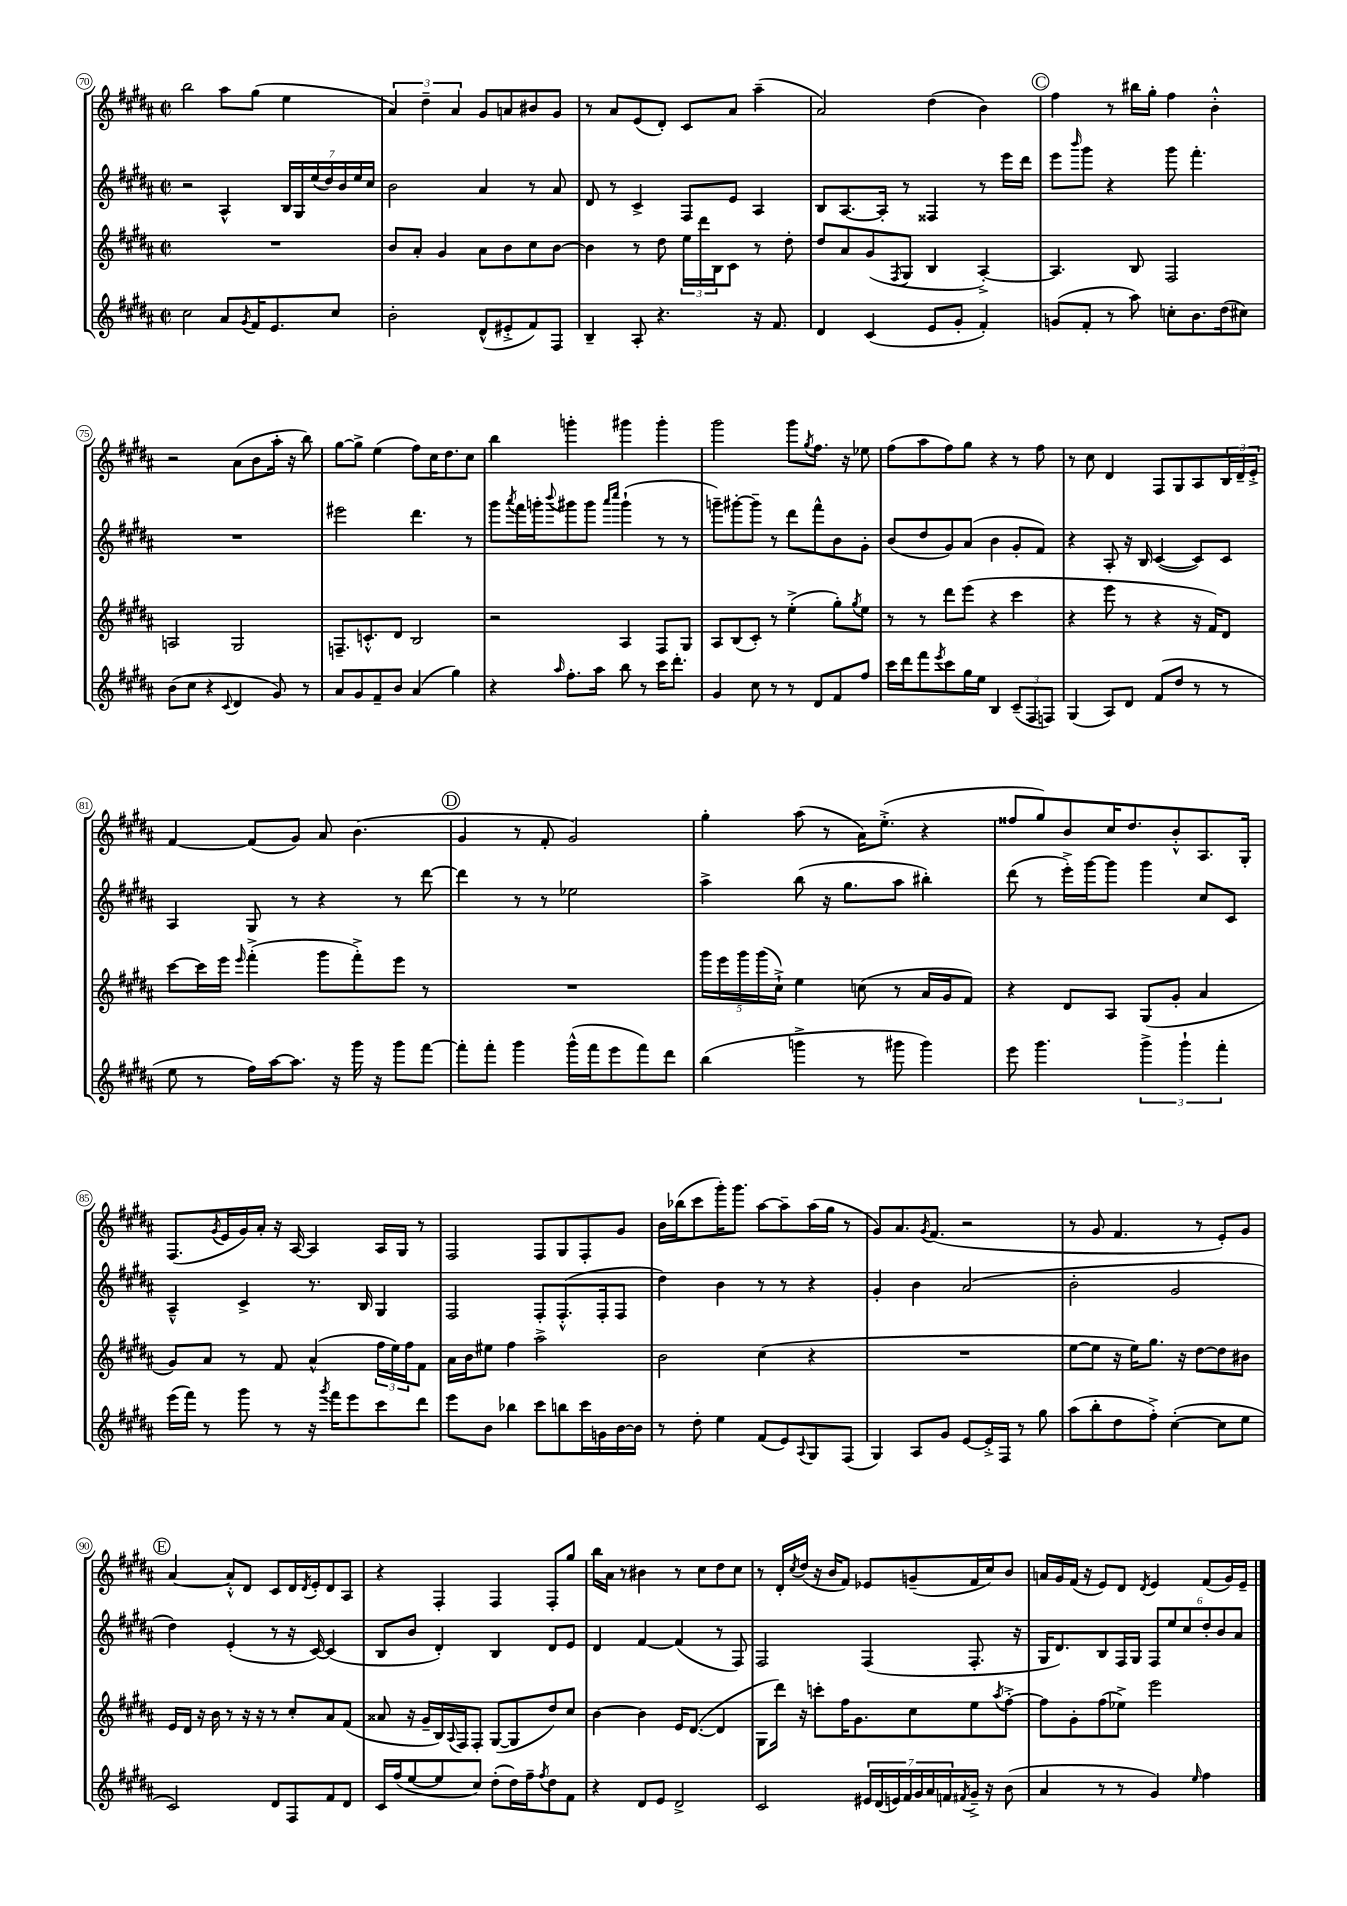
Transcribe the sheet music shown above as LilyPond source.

<<
\new StaffGroup <<
\new Staff = "s0" {
    \clef treble \key b \major \defaultTimeSignature \time 2/2
    b''2 ais''8 gis''8( e''4 |
    \tuplet 3/2 { ais'4) dis''4-- ais'4 } gis'8 a'8 bis'8 gis'8 |
    r8 ais'8 e'8( dis'8-.) cis'8 ais'8 ais''4--( |
    ais'2) dis''4( b'4) |
    \mark \markup { \circle "C" } fis''4 r8 bis''16 gis''16-. fis''4 b'4-.-^ |
    r2 ais'8( b'8 ais''16-. r16 b''8) |
    gis''8~ gis''8-> e''4( fis''8) cis''16 dis''8. cis''8 |
    b''4 g'''4-. gis'''4 gis'''4-. |
    gis'''2 gis'''8 \acciaccatura { gis''8 } fis''8. r16 ees''8 |
    fis''8( ais''8 fis''8) gis''8 r4 r8 fis''8 |
    r8 cis''8 dis'4 fis8 gis8 ais8 \tuplet 3/2 { b16 dis'16-- e'16-.-> } |
    fis'4~ fis'8( gis'8) ais'8 b'4.( |
    \mark \markup { \circle "D" } gis'4 r8 fis'8-. gis'2) |
    gis''4-. ais''8( r8 ais'16) e''8.-.->( r4 |
    fisis''8 gis''8) b'8 cis''16 dis''8. b'8-.-^ ais8. gis16-. |
    fis8.( \acciaccatura { gis'8 } e'16 gis'16) ais'16-. r16 ais16~ ais4 ais16 gis16 r8 |
    fis2 fis8 gis8 fis8-. gis'8 |
    b'16 bes''16( cis'''8 gis'''16-.) gis'''8. ais''8~ ais''8-- ais''16( gis''16 r8 |
    gis'8) ais'8. \acciaccatura { gis'8 } fis'8.( r2 |
    r8 gis'8 fis'4. r8 e'8-.) gis'8 |
    \mark \markup { \circle "E" } ais'4~ ais'8-.-^ dis'8 cis'8 dis'16 \acciaccatura { dis'8 } e'16-. dis'8 ais8 |
    r4 fis4-. fis4 fis8-. gis''8 |
    b''16 ais'16 r8 bis'4 r8 cis''8 dis''8 cis''8 |
    r8 dis'16-. \acciaccatura { cis''8 } dis''16( r16 b'16 fis'8) ees'8 g'8--( fis'16 cis''16) b'8 |
    a'16 gis'16 fis'16( r16 e'8) dis'8 \acciaccatura { dis'8 } e'4 fis'8( gis'16) e'16-- \bar "|." |
}
\new Staff = "s1" {
    \clef treble \key b \major \defaultTimeSignature \time 2/2
    r2 ais4-^ \tuplet 7/4 { b16 gis16 e''16( dis''16) b'16 e''16 cis''16 } |
    b'2 ais'4 r8 ais'8 |
    dis'8 r8 cis'4-> fis8 e'8 ais4 |
    b8 ais8.~ ais16-. r8 fisis4 r8 e'''16 dis'''16 |
    \mark \markup { \circle "C" } e'''8 \grace { b'''16 } gis'''8 r4 gis'''8 fis'''4.-. |
    R1 |
    eis'''2 dis'''4. r8 |
    gis'''8 \acciaccatura { ais'''8 } fis'''16 g'''16-. \appoggiatura { b'''8 } gis'''8 gis'''8 \grace { ais'''16 cis''''16 } gis'''4-!( r8 r8 |
    g'''8--) gis'''8~-. gis'''8-- r8 dis'''8 fis'''8-^ b'8 gis'8-. |
    b'8( dis''8 gis'8) ais'8( b'4 gis'8-. fis'8) |
    r4 ais8-. r16 b16 cis'4~( cis'8) cis'8 |
    ais4 gis8 r8 r4 r8 dis'''8~ |
    \mark \markup { \circle "D" } dis'''4 r8 r8 ees''2 |
    ais''4-> b''8( r16 gis''8. ais''8 bis''4-.) |
    dis'''8( r8 e'''16-.->) gis'''16~ gis'''8 gis'''4 cis''8 cis'8 |
    ais4---^ cis'4-> r8. b16 gis4 |
    fis2 fis8-. fis8.-.-^( fis16-. fis8 |
    dis''4) b'4 r8 r8 r4 |
    gis'4-. b'4 ais'2( |
    b'2-. gis'2 |
    \mark \markup { \circle "E" } dis''4) e'4-.( r8 r16 cis'16~) cis'4( |
    b8 b'8 dis'4-.) b4 dis'8 e'8 |
    dis'4 fis'4~ fis'4( r8 fis8) |
    fis2 fis4( fis8.-. r16 |
    gis16 dis'8.) b8 fis16 gis16 \tuplet 6/4 { fis8 e''8 cis''8 dis''8-. b'8 ais'8 } \bar "|." |
}
\new Staff = "s2" {
    \clef treble \key b \major \defaultTimeSignature \time 2/2
    R1 |
    b'8 ais'8-. gis'4 ais'8 b'8 cis''8 b'8~ |
    b'4 r8 dis''8 \tuplet 3/2 { e''16 dis'''16 b16 } cis'8 r8 dis''8-. |
    dis''8 ais'8 gis'8( \acciaccatura { fis8 } gis8 b4 ais4~-.->) |
    \mark \markup { \circle "C" } ais4. b8 fis2 |
    a2 gis2 |
    f8.-- c'8.-.-^ dis'8 b2 |
    r2 ais4 fis8 gis8 |
    ais8 b8( cis'8-.) r8 e''4-.->( gis''8-.) \acciaccatura { gis''8 } e''8 |
    r8 r8 dis'''8 e'''8( r4 cis'''4 |
    r4 e'''8 r8 r4 r16 fis'16) dis'8 |
    cis'''8~ cis'''16 e'''16 \grace { e'''16 } fis'''4-.->( gis'''8 fis'''8-.->) e'''8 r8 |
    \mark \markup { \circle "D" } R1 |
    \tuplet 5/4 { gis'''16 e'''16 gis'''16 gis'''16( cis''16-!->) } e''4 c''8( r8 ais'16 gis'16 fis'8) |
    r4 dis'8 ais8 gis8( gis'8-. ais'4 |
    gis'8) ais'8 r8 fis'8 ais'4-^( \tuplet 3/2 { fis''16 e''16) fis''16 } fis'8 |
    ais'16 b'16 eis''8 fis''4 ais''2-> |
    b'2 cis''4( r4 |
    R1 |
    e''8~ e''8 r16 e''16) gis''8. r16 dis''8~ dis''8 bis'8 |
    \mark \markup { \circle "E" } e'16 dis'16 r16 b'16 r8 r16 r16 r8 cis''8-. ais'8 fis'8( |
    aisis'8 r16 gis'16-- b16) \appoggiatura { ais8 } fis16 fis8-. gis8~( gis8 dis''8) cis''8 |
    b'4~ b'4 e'16 dis'8.~( dis'4 |
    gis8 dis'''16) r16 c'''8-. fis''16 gis'8. cis''8 e''8 \acciaccatura { ais''8 } fis''8~-.-> |
    fis''8 gis'8-. fis''8( ees''8->) e'''2 \bar "|." |
}
\new Staff = "s3" {
    \clef treble \key b \major \defaultTimeSignature \time 2/2
    cis''2 ais'8 \acciaccatura { gis'8 } fis'16 e'8. cis''8 |
    b'2-. dis'8-^( eis'8-.-> fis'8) fis8 |
    b4-- ais8-. r4. r16 fis'8. |
    dis'4 cis'4( e'8 gis'8-. fis'4-.) |
    \mark \markup { \circle "C" } g'8( fis'8-. r8 ais''8) c''8-. b'8. dis''16( cis''8) |
    b'8( cis''8 r4 \appoggiatura { cis'8 } dis'4 gis'8) r8 |
    ais'8 gis'8 fis'8-- b'8 ais'4( gis''4) |
    r4 \grace { ais''16 } fis''8.-. ais''16 b''8 r8 cis'''16 dis'''8.-. |
    gis'4 cis''8 r8 r8 dis'8 fis'8 fis''8 |
    cis'''16 dis'''16 fis'''8 \acciaccatura { e'''8 } cis'''8 gis''16 e''16 b4 \tuplet 3/2 { cis'8--( fis8 f8) } |
    gis4( ais8) dis'8 fis'8( dis''8 r8 r8 |
    e''8 r8 fis''16) ais''16~ ais''8. r16 gis'''16 r16 gis'''8 fis'''8~ |
    \mark \markup { \circle "D" } fis'''8-. fis'''8-. gis'''4 gis'''16-^( fis'''16 e'''8 fis'''8) dis'''8 |
    b''4( g'''4-> r8 gis'''8 gis'''4) |
    e'''8 gis'''4. \tuplet 3/2 { gis'''4-> gis'''4-! fis'''4-. } |
    e'''16( fis'''16) r8 gis'''8 r8 r16 \acciaccatura { gis'''8 } fis'''16 e'''8 cis'''8 dis'''8 |
    e'''8 b'8 bes''4 cis'''8 b''8 cis'''16 g'16 b'16~ b'16 |
    r8 dis''8-. e''4 fis'8( e'8) \appoggiatura { ais8 } gis8 fis8( |
    gis4) ais8 gis'8 e'8~ e'16-.-> fis16 r8 gis''8 |
    ais''8( b''8-. dis''8 fis''8-.->) cis''4~-.( cis''8 e''8 |
    \mark \markup { \circle "E" } cis'2) dis'8 fis8 fis'8 dis'8 |
    cis'16 fis''16( e''8~ e''8 cis''8) dis''8-.( dis''16) fis''16-- \acciaccatura { fis''8 } dis''8 fis'8 |
    r4 dis'8 e'8 dis'2-> |
    cis'2 \tuplet 7/4 { eis'16 dis'16( e'16) fis'16 gis'16 ais'16 f'16 } \acciaccatura { fis'8 } gis'16---> r16 b'8( |
    ais'4 r8 r8 gis'4) \grace { e''16 } fis''4 \bar "|." |
}
>>
>>
\layout { \context { \Score currentBarNumber = #70 \override BarNumber.stencil = #(make-stencil-circler 0.1 0.3 ly:text-interface::print) } }
